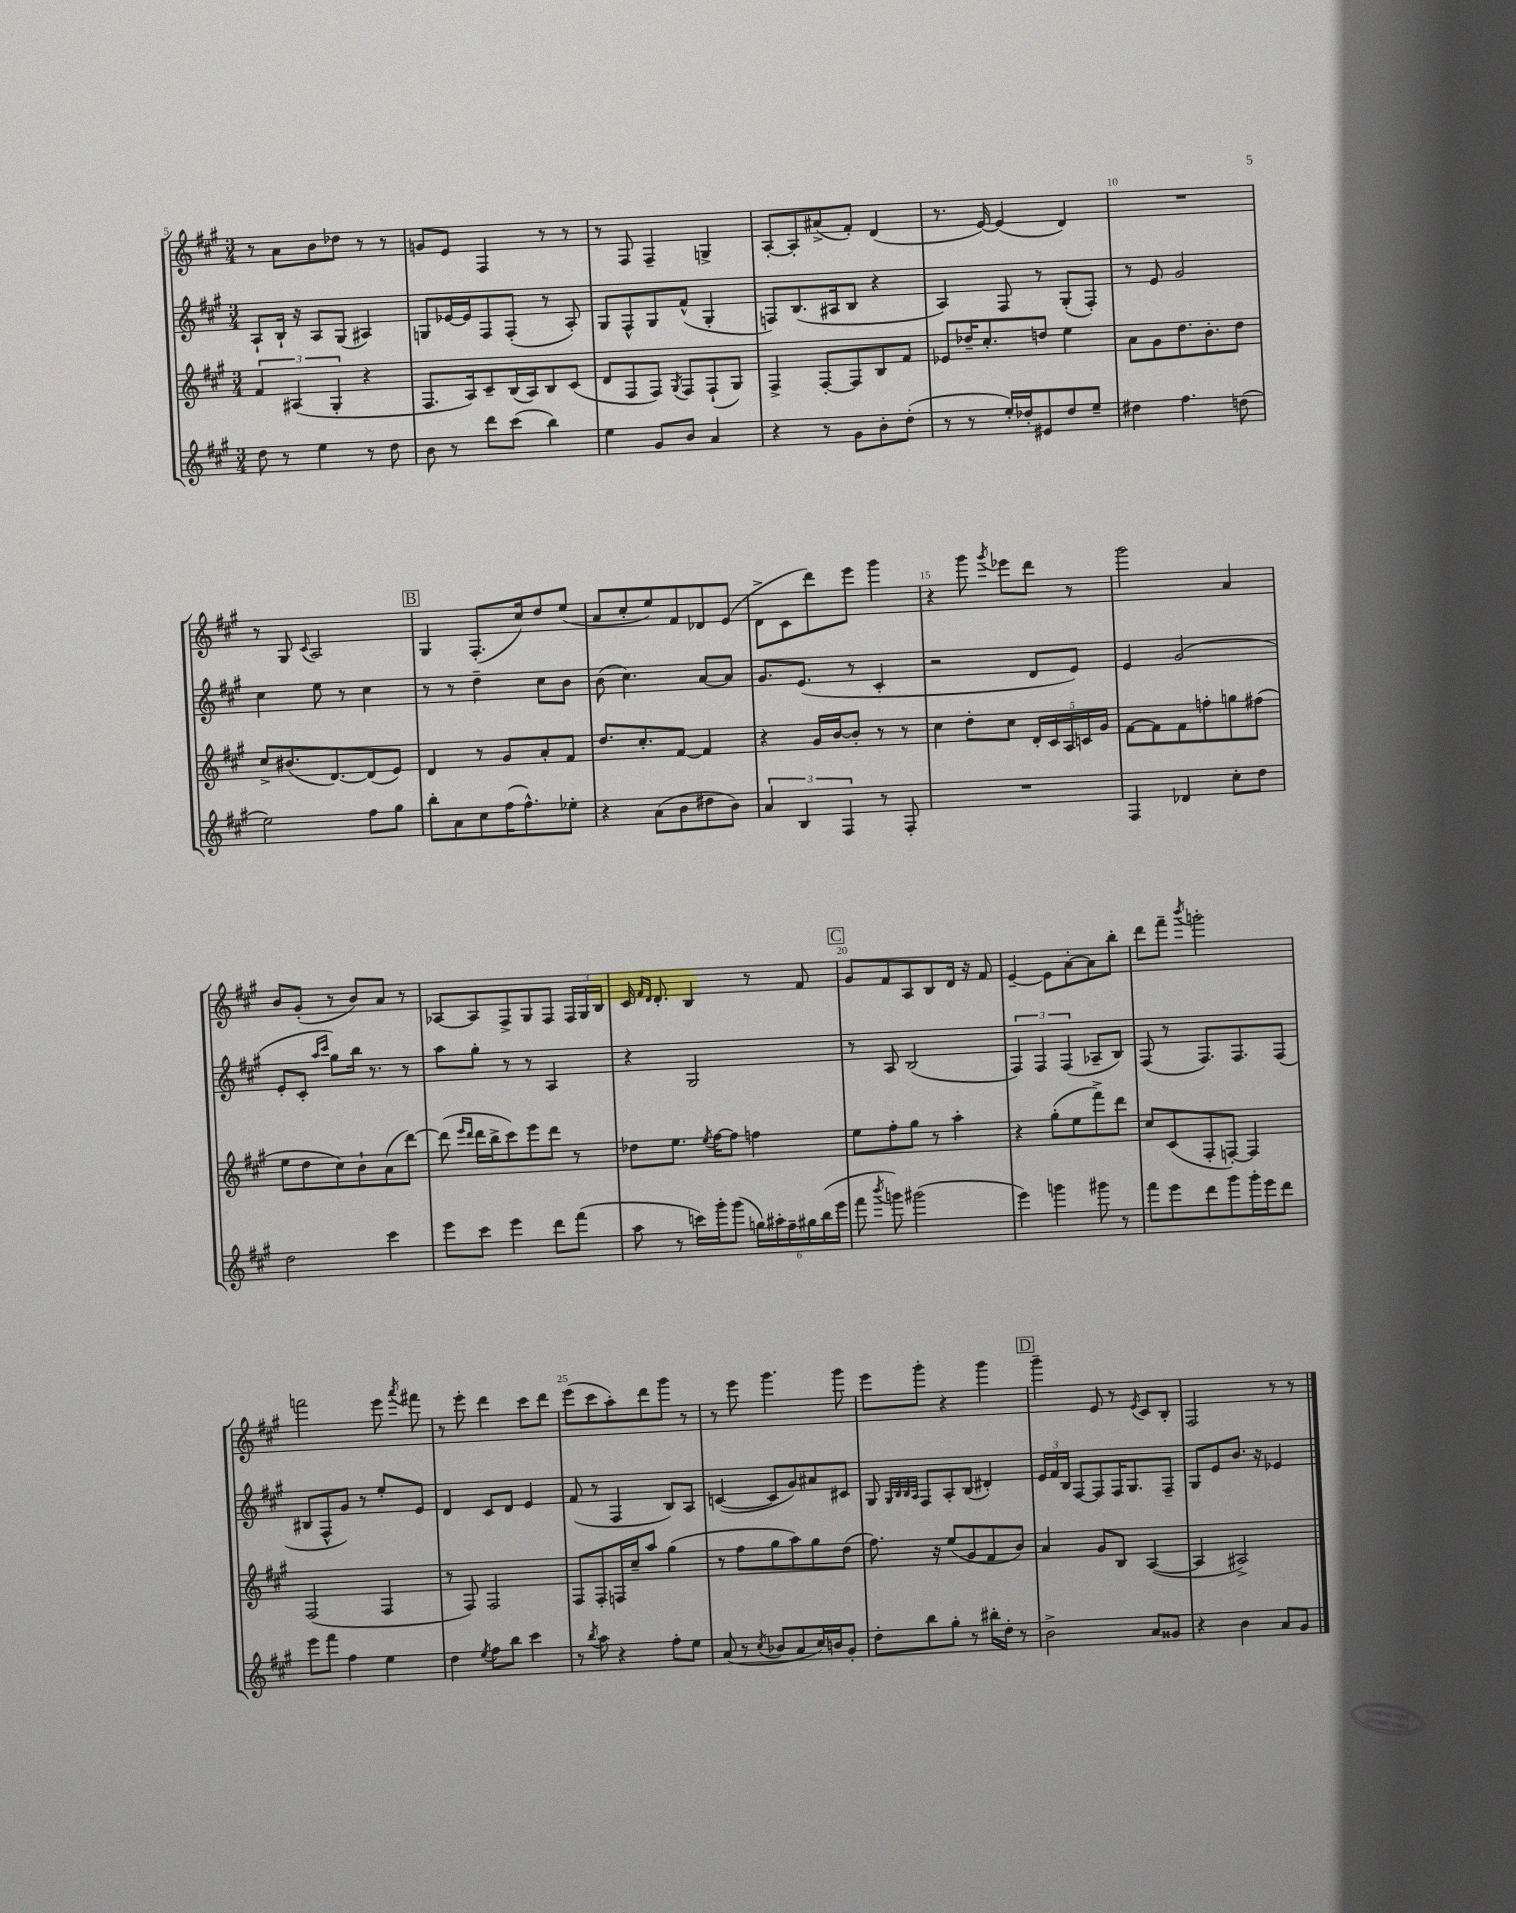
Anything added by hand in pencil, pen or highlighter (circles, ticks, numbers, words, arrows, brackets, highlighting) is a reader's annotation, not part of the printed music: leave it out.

**kern	**kern	**kern	**kern
*staff4	*staff3	*staff2	*staff1
*clefG2	*clefG2	*clefG2	*clefG2
*k[f#c#g#]	*k[f#c#g#]	*k[f#c#g#]	*k[f#c#g#]
*M3/4	*M3/4	*M3/4	*M3/4
8dd	6f#	8A`	8r
8r	.	16B`	8a
.	(6A#	.	.
.	.	16r	.
4ee	.	8A	8b
.	6G#'	.	.
.	.	(8G#	8dd-
8r	4r	4A#)	8r
8dd	.	.	8r
=	=	=	=
8b	8.F#	8G	8g
8r	.	[16e-	8e
.	16A)	16e-]	.
8ddd	8c#~	8F#	4F#
(8ccc#	(16B	(8F#'	.
.	16A)	.	.
4bb)	8B	8r	8r
.	(8c#	8A')	8r
=	=	=	=
4ee	8d	8G#	8r
.	8F#	8F#^^	8F#
8g#	8F#)	8G#	4F#~
.	8qG#	.	.
8b	8F#	(8f#^^	.
4a	(8F#`	4G#'	4G^
.	8G#)	.	.
=	=	=	=
4r	4F#^	8F)	[8A'
.	.	(8.B	8A']
8r	[8F#'	.	(8a#^
.	.	16A#	.
8g#	8F#]	8B	8f#')
8b'	8B	4r	(4d
(8dd'	8f#	.	.
=	=	=	=
8r	8e-	4A)	8.r
8r	16dd-~	.	.
.	8.cc#'	.	[16e)
16ee')	.	8F#	(4e]
16dd-'	.	.	.
8e#	8dd	8r	.
8dd-	4ee	(8G#'	4d)
8ee~	.	8F#')	.
=	=	=	=
4dd#	8a	8r	2.r
.	8g#	8e	.
4.ff#	8.dd	2g#	.
.	8.b'	.	.
(8dd	8dd	.	.
=	=	=	=
2ee)	8cc#^	4cc#	8r
.	(8.b#	.	8G#
.	.	.	8qqc#
.	.	8ee	2A
.	[8.d)	.	.
.	.	8r	.
8ff#	(8d]	4cc#	.
8gg#	8e)	.	.
=	=	=	=
8bb'	4d	8r	4G#
8a	.	8r	.
8cc#	8r	4dd~	(8.F#'
(16ff#	8g#	.	.
8.ff#^^)	.	.	16cc#)
.	8a'	8cc#	8dd
8ee-'	8f#	8b	(8ee
=	=	=	=
4r	8.dd	(8b	8a
.	.	4.cc#)	8cc#'
.	8.cc#'	.	.
(8a	.	.	8ee)
8b	[8f#	.	8f#
8dd#	4f#]	[8a	8d-
8b)	.	8a]	(8e
=	=	=	=
6a	4r	8.g#	8d^
.	.	.	8c#
6B	.	.	.
.	.	(8.e	.
.	16g#	.	8ddd)
.	[16b	.	.
6F#	.	.	.
.	8b']	8r	8eee
8r	8r	4c#'	4ggg#
8F#'	8r	.	.
=	=	=	=
2.r	4cc#	2r	4r
.	8dd'	.	8ggg#
.	.	.	8qggg#
.	8cc#	.	8eee-
.	20d'	8d	8ddd
.	20c#	.	.
.	20A	.	.
.	.	8e)	8r
.	20c	.	.
.	20g#	.	.
=	=	=	=
4F#	[8f#	4e	2ggg#
.	8f#]	.	.
4d-	8f#	(2g#	.
.	8ff'	.	.
8cc#'	8gg	.	4a
8dd	(8ff#	.	.
=	=	=	=
2dd	8ee	8e'	8b
.	8dd	8c#'	(8g#'
.	.	16qqaa	.
.	.	16qqccc#	.
.	8cc#)	8gg#)	8r
.	8b`	16bb	8b)
.	.	8.r	.
4ccc#	(8a	.	8a
.	[8ddd)	8r	8r
=	=	=	=
8eee	(8ddd]	8aa	[8A-
.	16qqeee	.	.
.	16qqddd	.	.
8ccc#	16ddd	8gg#'	8A-]
.	16bb^	.	.
4eee	8ccc#)	8r	8F#^
.	8eee	8r	8G#
8ddd	8ddd	4A	8F#
(8fff#	8r	.	24F#
.	.	.	24G#
.	.	.	24B
=	=	=	=
8aa	8dd-	4r	16c#
.	.	.	16qqf#
.	.	.	16qqd
.	.	.	8.d'
8r	8.ee	.	.
16ccc)	.	2G#	4B
.	8qee	.	.
16ggg#'	[16ff#	.	.
(8ggg#	8ff#]	.	.
24gg)	4ff	.	8r
24aa#'	.	.	.
24ff#~	.	.	.
24gg#	.	.	8f#
(24bb	.	.	.
24eee	.	.	.
=	=	=	=
8fff#	8ee	8r	8g#
8qbbb	.	.	.
8ggg)	8ff#'	8A	8f#
(2ggg#	8gg#	(2B	8A
.	8r	.	8B
.	4aa'	.	16d
.	.	.	16r
.	.	.	8f#
=	=	=	=
4eee)	4r	6F#)	[4e~
.	.	6F#	.
4ggg	(8gg#'	.	8e]
.	.	(6F#	.
.	8ee	.	[8a'
8ggg#	8fff#^)	8A-~	8a]
8r	8ddd	8B)	8bb'
=	=	=	=
8fff#	8cc#	(8F#	8ddd
8eee	(8c#	8r	8fff#~
.	.	.	8qbbb
8ddd	8F#'	8.F#)	2ggg'
8ggg#	[8F')	.	.
.	.	8.F#	.
16ggg#'	4F]	.	.
16eee	.	.	.
8ddd	.	(8F#	.
=	=	=	=
8eee	(2F#	8B#	2fff
8fff#	.	8F#^^	.
4ff#	.	8g#)	.
.	.	8r	.
4ee	4F#	8ee'	8eee
.	.	.	8qaaa
.	.	8e	8fff#
=	=	=	=
4dd	8r	4d	8r
.	8F#)	.	8eee'
8qee	.	.	.
8ff#	2F#	8c#	4ddd
8bb	.	8d	.
4ccc#	.	4e	8ccc#
.	.	.	8ddd
=	=	=	=
8r	8F#	(8f#	(8eee
8qbb	.	.	.
8aa	8F#'	8r	8ccc#
4r	16F	4F#	8aa')
.	16cc#~	.	.
.	8aa	.	8ddd
8ff#'	(4gg#	8B)	8ggg#
8ee	.	8A	8r
=	=	=	=
(8a	8r	([4c	8r
8r	8ff#	.	8eee
8qcc#	.	.	.
8b-	8gg#	8c]	4.ggg#
8a	8aa)	8g#)	.
16cc#)	8gg#	8a#	.
16b	.	.	.
8g#'	(8dd	8c#	8ggg#
=	=	=	=
8dd'	8.ff#)	8G#	8eee
.	.	32qqG#	.
.	.	32qqB	.
.	.	32qqB	.
.	.	32qqA	.
8bb	.	8F#	8ggg#'
.	16r	.	.
8gg#'	(8ee	8A'	4r
8r	8g#	(8B	.
16bb#'	8f#	4d#')	4ggg#
16dd'	.	.	.
8r	8b)	.	.
=	=	=	=
2b^	4a	24e	4ggg#~
.	.	24f#	.
.	.	24B	.
.	.	[8F#	.
.	8g#	8F#]	8e
.	8B	16F#	8r
.	.	8.G#	.
.	.	.	8qe
8a	([4A	.	8c#
8g##	.	8F#~	8B'
=	=	=	=
4r	4A]	8G#	2F#
.	.	8e	.
4b	2A#^)	8.b	.
.	.	16r	.
8a	.	4e-	8r
8g#	.	.	8r
==	==	==	==
*-	*-	*-	*-
